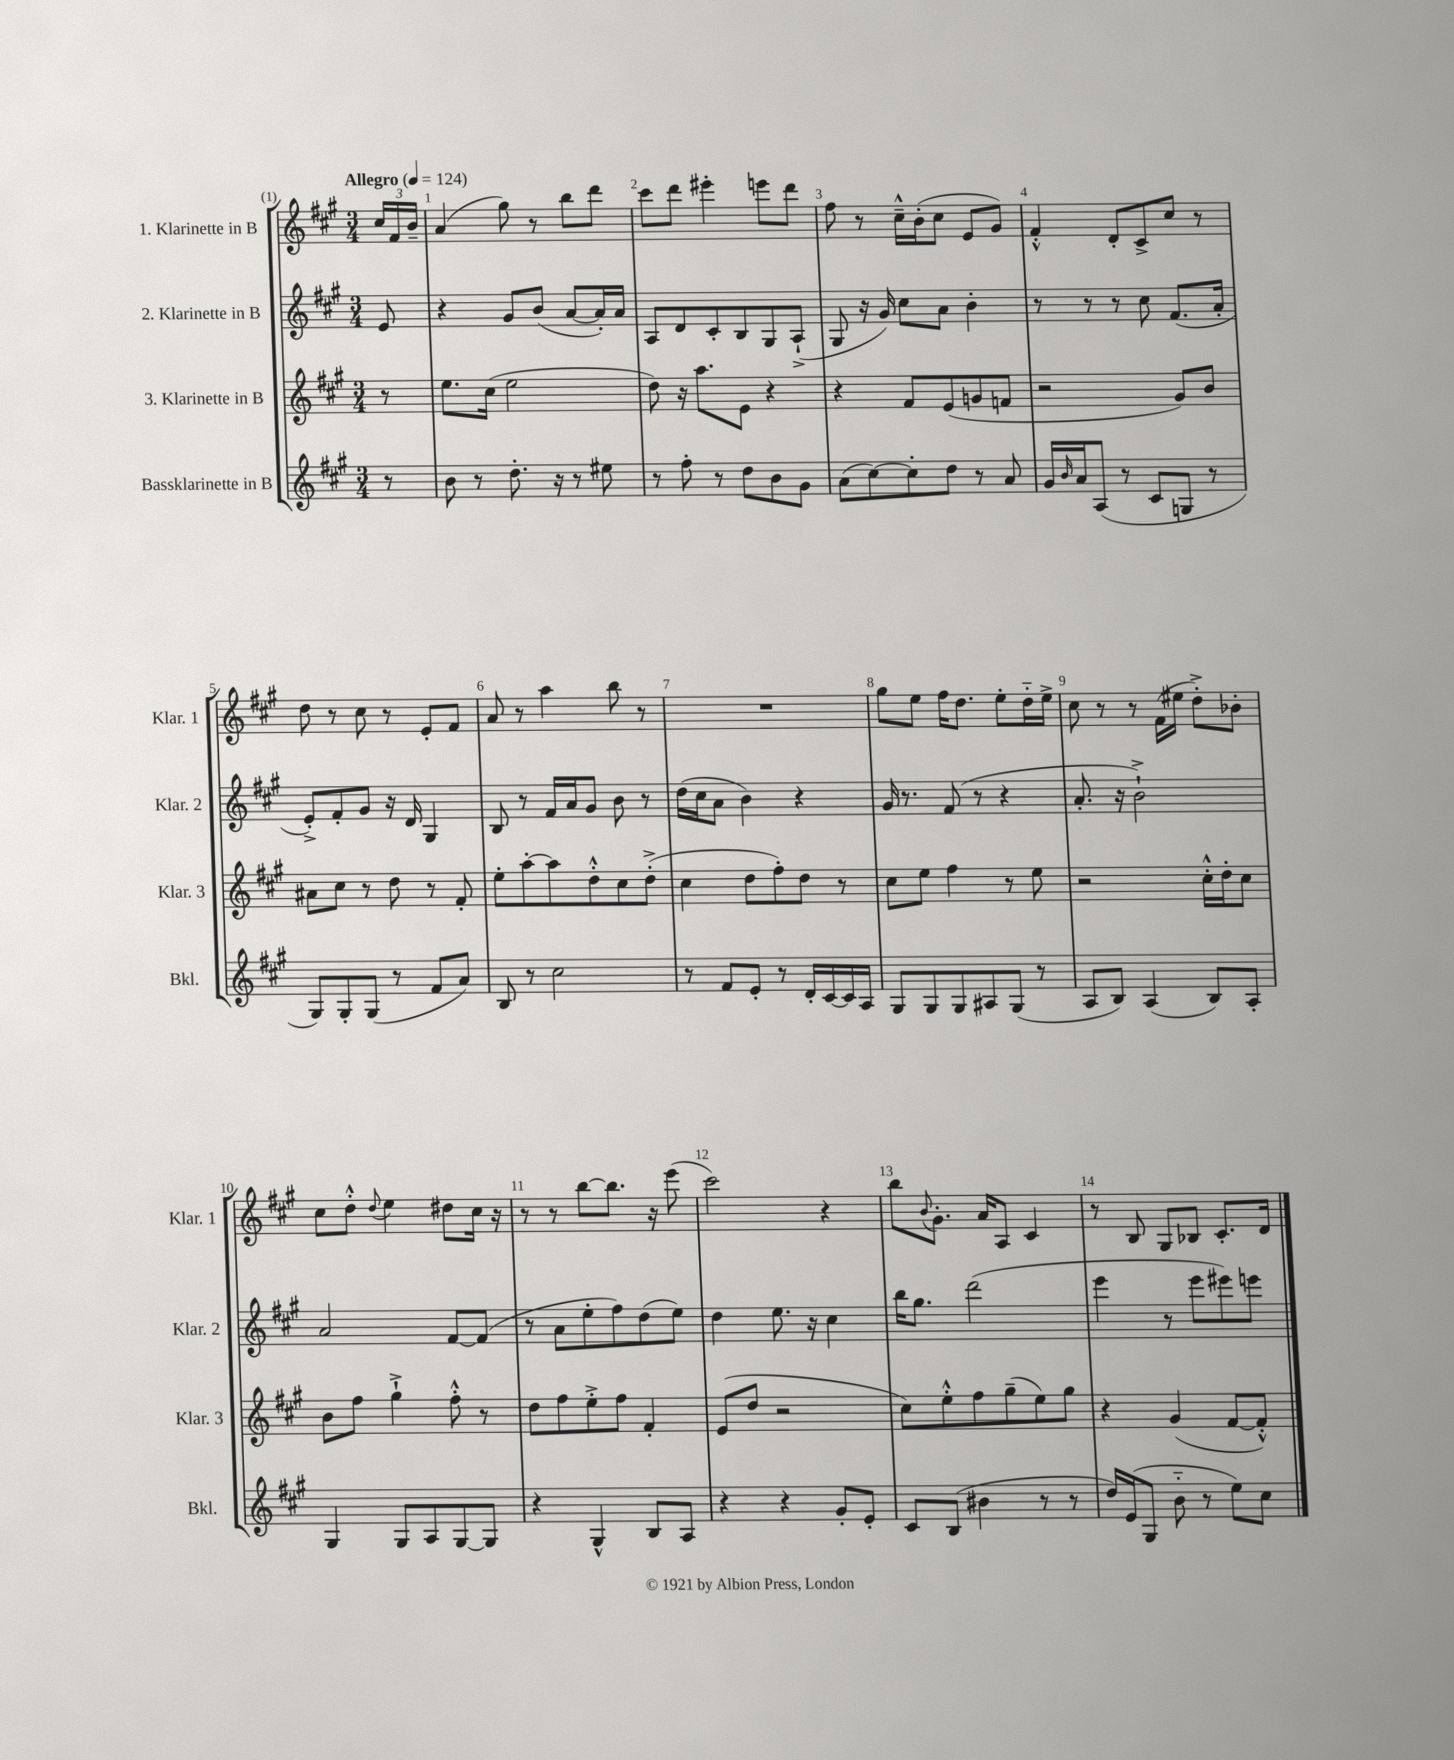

**kern	**kern	**kern	**kern
*staff4	*staff3	*staff2	*staff1
*clefG2	*clefG2	*clefG2	*clefG2
*k[f#c#g#]	*k[f#c#g#]	*k[f#c#g#]	*k[f#c#g#]
*M3/4	*M3/4	*M3/4	*M3/4
*MM124	*MM124	*MM124	*MM124
8r	8r	8e	24cc#
.	.	.	24f#
.	.	.	24b~
=	=	=	=
8b	8.ee	4r	(4a
8r	.	.	.
.	(16cc#	.	.
8.dd'	2ee	8g#	8gg#)
.	.	(8b	8r
16r	.	.	.
8r	.	[8a	8bb
8ee#	.	16a'])	8ddd
.	.	16a	.
=	=	=	=
8r	8dd)	8A	8ccc#
8ff#'	16r	8d	8ddd
.	8.aa	.	.
8r	.	8c#'	4eee#'
8dd	8e	8B	.
8b	4r	8G#	8eee
8g#	.	(8A`^	8ddd
=	=	=	=
(8a	4r	8G#	8ff#
[8cc#)	.	16r	8r
.	.	16g#)	.
8cc#']	8f#	8cc#	16cc#~^^
.	.	.	(16b'
8dd	(8e	8a	8cc#
8r	8g	4b'	8e
8a	8f	.	8g#)
=	=	=	=
16g#	2r	8r	4f#'^^
16qqb	.	.	.
16a	.	.	.
(8A	.	8r	.
8r	.	8r	8d'
8c#	.	8cc#	8c#^
8G	8g#)	(8.f#	8cc#
8r	8b	.	8r
.	.	16a'	.
=	=	=	=
8G#)	8a#	8e'^)	8dd
8G#'	8cc#	8f#'	8r
(8G#	8r	8g#	8cc#
8r	8dd	16r	8r
.	.	16d	.
8f#	8r	4G#	8e'
8a)	8f#'	.	8f#
=	=	=	=
8B	8ee'	8B	8a
8r	[8aa'	8r	8r
2cc#	8aa]	16f#	4aa
.	.	16a	.
.	8dd'^^	8g#	.
.	8cc#	8b	8bb
.	(8dd'^	8r	8r
=	=	=	=
8r	4cc#	(16dd	2.r
.	.	16cc#	.
8f#	.	8a	.
8e'	8dd	4b)	.
8r	8ff#')	.	.
16d'	8dd	4r	.
[16c#	.	.	.
16c#]	8r	.	.
16A	.	.	.
=	=	=	=
8G#	8cc#	16g#	8gg#
.	.	8.r	.
8G#	8ee	.	8ee
8G#	4ff#	(8f#	16ff#
.	.	.	8.dd
8A#	.	8r	.
(8G#	8r	4r	8ee'
8r	8ee	.	16dd'~
.	.	.	16ee^
=	=	=	=
8A	2r	8.a'	8cc#
8B)	.	.	8r
.	.	16r	.
(4A	.	2b`^)	8r
.	.	.	(16f#
.	.	.	16ee#
8B)	16cc#'^^	.	8dd'^)
.	16dd'	.	.
8A'	8cc#	.	8b-'
=	=	=	=
4G#	8b	2a	8cc#
.	8ff#	.	8dd'^^
.	.	.	8qqdd
8G#	4gg#`^	.	4ee
8A	.	.	.
[8G#	8ff#'^^	[8f#	8dd#
8G#]	8r	(8f#]	16cc#
.	.	.	16r
=	=	=	=
4r	8dd	8r	8r
.	8ff#	8a	8r
4G#^^	8ee'^	8ee'	[8bb
.	8ff#	8ff#)	8.bb]
8B	4f#'	(8dd	.
.	.	.	16r
8A	.	8ee)	(8eee
=	=	=	=
4r	(8e	4dd	2ccc#)
.	8dd	.	.
4r	2r	8.ee	.
.	.	16r	.
8g#'	.	4cc#	4r
8e'	.	.	.
=	=	=	=
8c#	8cc#)	16bb	8bb
.	.	8.gg#	.
.	.	.	8qqb
(8B	8ee'^^	.	8.g#'
4b#	8ff#	(2ddd	.
.	.	.	16a
.	(8gg#~	.	8A
8r	8ee)	.	4c#
8r	8gg#	.	.
=	=	=	=
16dd)	4r	4eee	8r
(16e	.	.	.
8G#	.	.	8B
8b'~	(4g#	8r	8G#
8r	.	8eee	8B-
8ee)	[8f#	8eee#)	8.c#'
8cc#	8f#'^^])	8eee	.
.	.	.	16d
==	==	==	==
*-	*-	*-	*-
